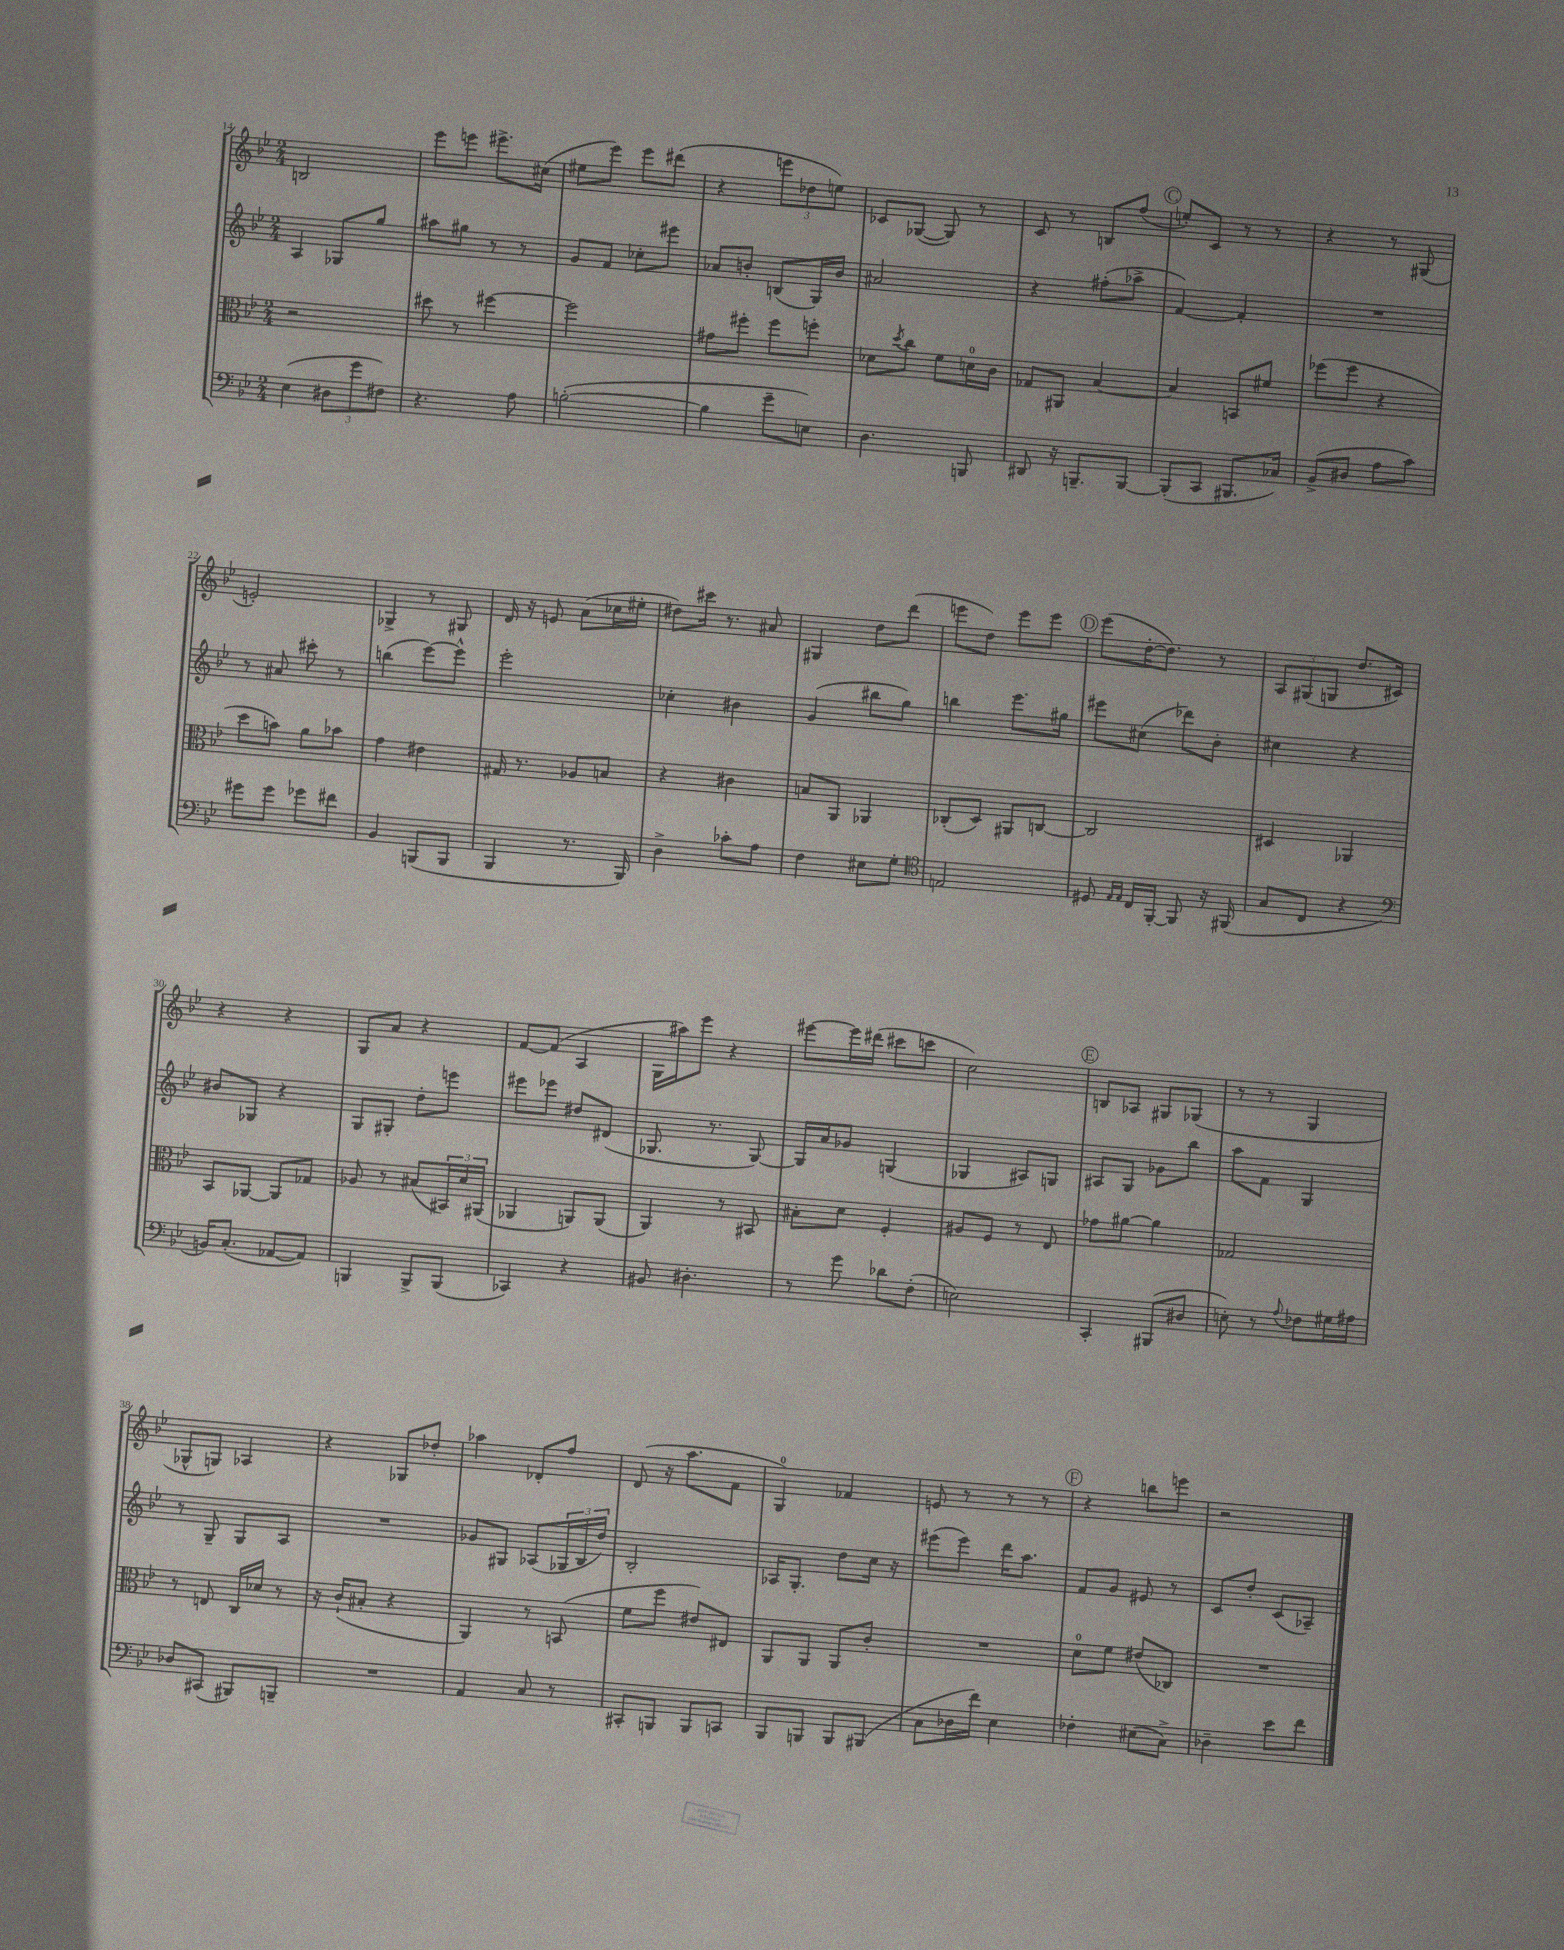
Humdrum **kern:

**kern	**kern	**kern	**kern
*staff4	*staff3	*staff2	*staff1
*clefF4	*clefC3	*clefG2	*clefG2
*k[b-e-]	*k[b-e-]	*k[b-e-]	*k[b-e-]
*M2/4	*M2/4	*M2/4	*M2/4
(4E-	2r	4A	2B
12D#	.	8G-	.
12g	.	.	.
.	.	8gg	.
12F#)	.	.	.
=	=	=	=
4.r	8dd#	8aa#	8eee-
.	8r	8gg#	8eee
.	[4ff#	8r	8.eee#^
8A	.	8r	.
.	.	.	(16cc#
=	=	=	=
([2B'	2ff#]	8g	8ee#
.	.	8f	8eee-)
.	.	8cc-'	8eee-
.	.	8eee#	(8ddd#
=	=	=	=
4B]	8g#	8a-	4r
.	8ff#'	8b'	.
8g~	8ff#	(8B	12eee
.	.	.	12dd-
8E)	8ff'	16G)	.
.	.	.	12ee)
.	.	16b	.
=	=	=	=
4.D	8d-	2a#	8c-
.	8qdd	.	.
.	8cc	.	([8G-
.	8f	.	8G-])
8BBB	16d	.	8r
.	16c	.	.
=	=	=	=
8DD#	8G-	4r	8c
16r	8AA#	.	8r
8.BBB~	.	.	.
.	[4B-	(8ff#'	8B
[8BBB	.	8aa-^	(8ff
=	=	=	=
(8BBB']	4B-]	[4f)	8ee')
8CC	.	.	8c
8.BBB#	8BB	4f']	8r
.	8f#	.	8r
16C-)	.	.	.
=	=	=	=
(8BB-^	(8ff-	2r	4r
8D#	8ff-	.	.
8A	4r	.	8r
8c)	.	.	(8G#
=	=	=	=
8g#	8dd	8r	2e')
8g#	8b)	8a#	.
8g-	8a	8ccc#'	.
8f#	8b-	8r	.
=	=	=	=
4BB-	4g	(4bb	4G-^
(8BBB	4e#	[8eee-)	8r
8BBB	.	8eee-^^]	8G#
=	=	=	=
4BBB-	16G#	2eee-'	16d
.	8.r	.	16r
.	.	.	8e
8.r	8A-	.	(8a
.	8B	.	16cc-
16BBB-)	.	.	16ee#'
=	=	=	=
4D^	4r	4cc-'	8dd#)
.	.	.	16ccc#
.	.	.	8.r
8c-'	4c#	4b#	.
8A	.	.	8a#
=	=	=	=
4F	8B	(4g	4G#
.	8AA	.	.
8E#	4AA-	8bb#	8dd
8G'	.	8gg)	(8ddd
=	=	=	=
*clefC4	*	*	*
2E	(8C-'	4bb	8eee
.	8D)	.	8dd)
.	8AA#	8.eee-	8eee
.	[8C	.	8eee
.	.	16gg#	.
=	=	=	=
8D#	2C]	8eee#	(8eee-
16qqE-	.	.	.
16qqE-	.	.	.
16C	.	(8cc#	[16dd'
[16FF'	.	.	8.dd])
8FF]	.	8ddd-)	.
16r	.	8b-'	8r
(16FF#	.	.	.
=	=	=	=
8G	4D#	4cc#	12A
.	.	.	(12G#
8C	.	.	.
.	.	.	12G
4r	4AA-	4r	8.dd
.	.	.	16c#)
=	=	=	=
*clefF4	*	*	*
16BB)	8BB-	8b#	4r
(8.C'	.	.	.
.	[8AA-	8G-	.
[8AA-	8AA-]	4r	4r
8AA-])	8G-	.	.
=	=	=	=
4BBB	8A-	8G	8G
.	8r	8G#'	8a
8BBB^	(8B#	8dd'	4r
(8BBB	24BB#)	8eee	.
.	24d	.	.
.	(24AA#	.	.
=	=	=	=
4CC-)	4AA-	8eee#	[8f
.	.	8eee-	(8f]
4r	8AA)	8dd#	4A
.	(8AA	(8d#	.
=	=	=	=
8BB#	4AA)	8.G-	16G
.	.	.	16aa#)
4.D#'	.	.	8eee-
.	.	8.r	.
.	8r	.	4r
.	8BB#	[8G-)	.
=	=	=	=
8r	8B#'	16G-]	[8eee#
.	.	16a	.
8g	8d	8g-	16eee#]
.	.	.	(16ddd#
8d-	4F'	(4G	8ccc#
(8F'	.	.	8ccc
=	=	=	=
2E)	8A#	4G-	2cc)
.	8F	.	.
.	8r	8A#)	.
.	8E-	8G	.
=	=	=	=
4CC'	8g-	8A#	8B
.	[8a#	8G	8A-
(8BBB#	4a#]	8g-	8G#
8D#	.	8bb-	(8G-
=	=	=	=
8E')	2G-	8aa	8r
8r	.	8f	8r
8qqA	.	.	.
8F-	.	4G	4G
16G#	.	.	.
16A#	.	.	.
=	=	=	=
8D-	8r	8r	8G-^^
(8CC#	8E	8G~	8G)
8BBB#)	16C	8G	4A-
.	16d-	.	.
8BBB~	8r	8A	.
=	=	=	=
2r	16r	2r	4r
.	(16c`	.	.
.	8B#'	.	.
.	4r	.	8G-
.	.	.	8dd-'
=	=	=	=
4AA	4AA)	8g-	4aa-
.	.	8G#	.
8C	8r	(8A-	8d-'
8r	(8BB	24G-	8ff
.	.	24B-	.
.	.	24dd)	.
=	=	=	=
8CC#'	8f	2B-'	(8d
8BBB	8ff	.	16r
.	.	.	8.aa
8BBB	8e#)	.	.
8CC	8E#	.	8f
=	=	=	=
8BBB-	8AA	16A-	4G)
.	.	8.G'	.
8BBB	8AA	.	.
8BBB	8AA	8dd	4f-
(8BBB#	8c'	16cc	.
.	.	16r	.
=	=	=	=
8C	2r	(8eee#	8e
16D-	.	8eee#)	8r
16f)	.	.	.
4E-	.	16ddd	8r
.	.	8.aa	.
.	.	.	8r
=	=	=	=
4F-'	8d	8f	4r
.	8f	8g	.
(8E#	(8e#	8e#	8bb
8C^)	8C-)	8r	8eee
=	=	=	=
4D-~	2r	8c	2r
.	.	8dd'	.
8e-	.	(8c	.
8f	.	8A-~)	.
==	==	==	==
*-	*-	*-	*-
